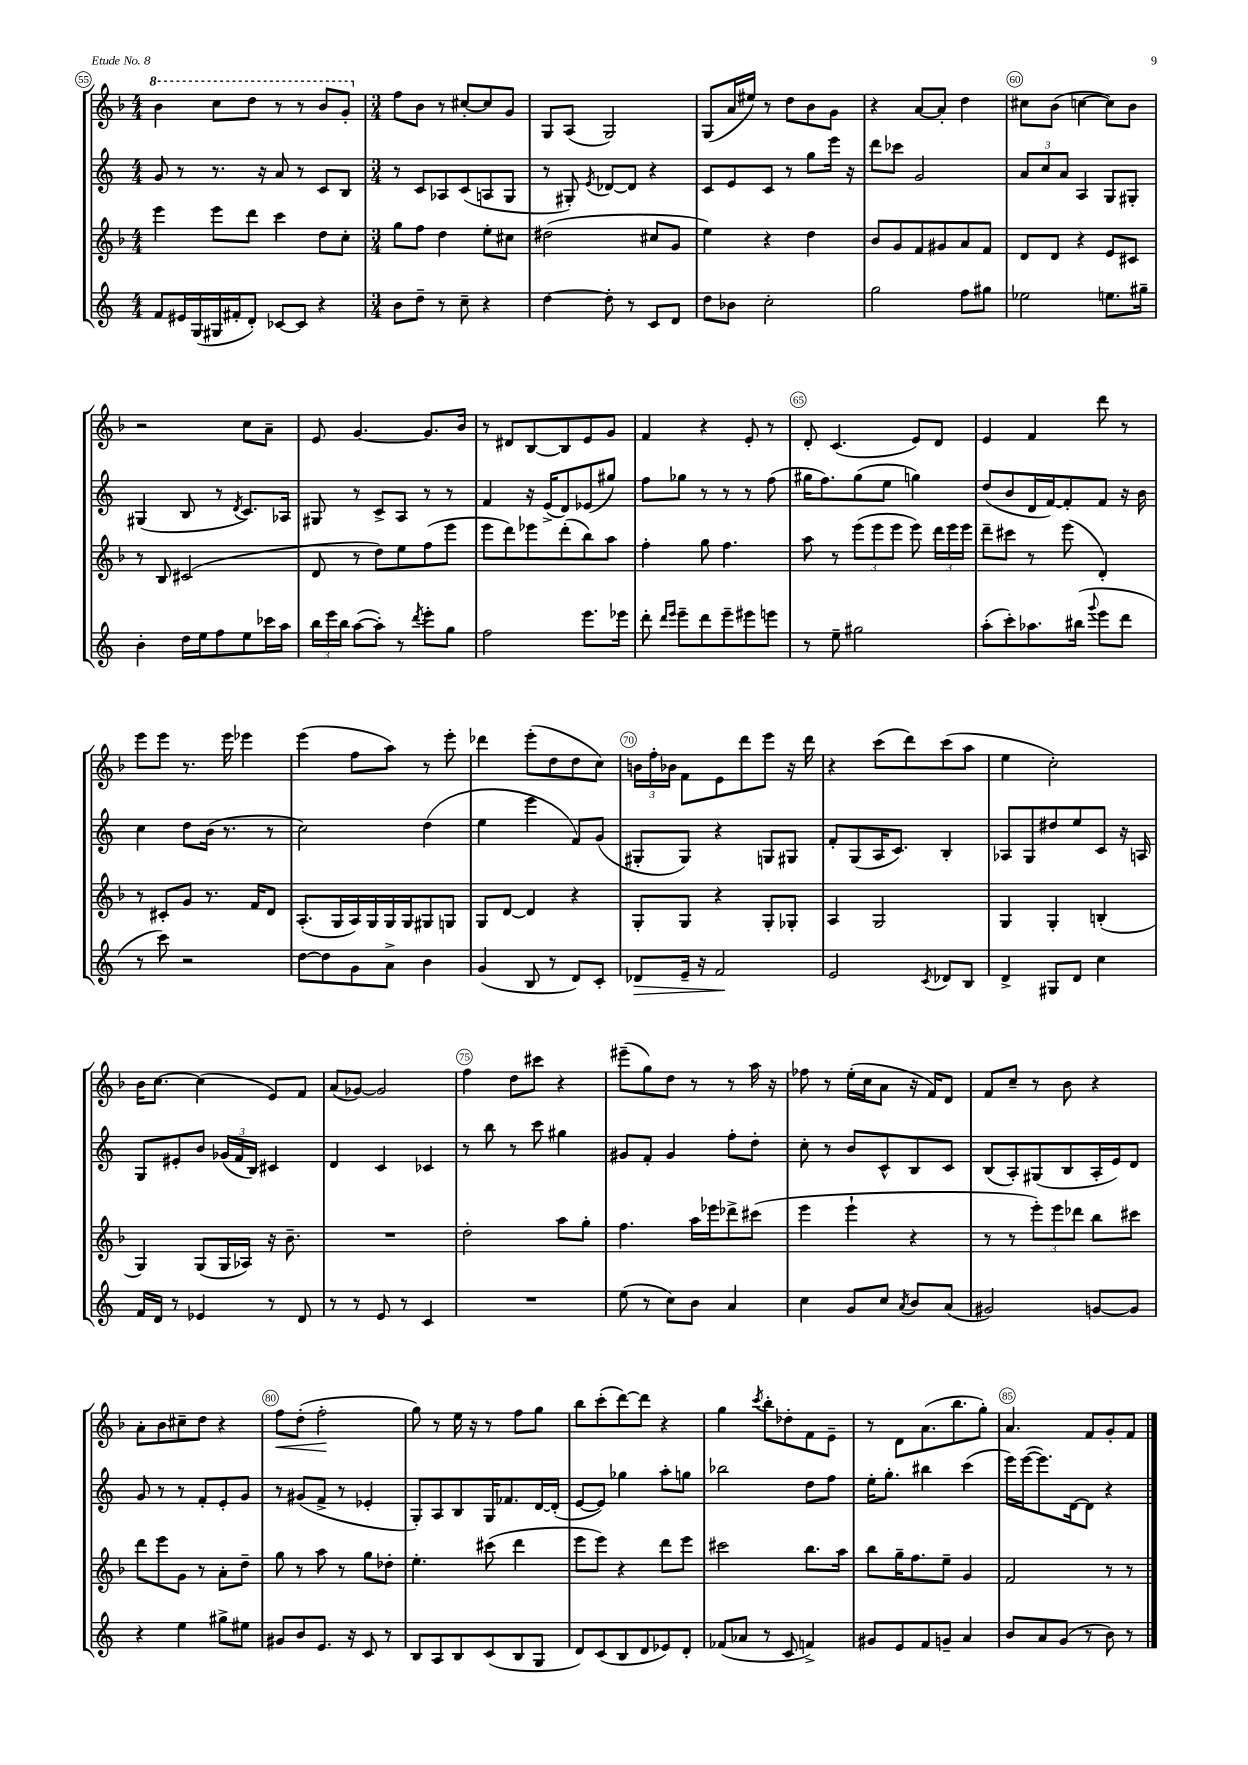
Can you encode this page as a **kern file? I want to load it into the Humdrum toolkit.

**kern	**dynam	**kern	**kern	**kern	**dynam
*part4	*part4	*part3	*part2	*part1	*part1
*staff4	*staff4	*staff3	*staff2	*staff1	*staff1
*clefG2	*	*clefG2	*clefG2	*clefG2	*
*k[]	*	*k[b-]	*k[]	*k[b-]	*
*M4/4	*	*M4/4	*M4/4	*M4/4	*
*	*	*	*	*8va	*
=55	=55	=55	=55	=55	=55
8f/L	.	4eee\	8g/	4bb-\	.
16e#X/L	.	.	8r	.	.
(16G/	.	.	.	.	.
16G#X/	.	8eee\L	8.r	8ccc\L	.
16f#X'/J	.	.	.	.	.
8d'/J)	.	8ddd\J	.	8ddd\J	.
.	.	.	16r	.	.
[8c-X/L	.	4ccc\	8a/	8r	.
8c-/J]	.	.	8r	8r	.
4r	.	8dd\L	8c/L	8bb-/L	.
.	.	8cc'\J	8B/J	8gg'/J	.
=56	=56	=56	=56	=56	=56
*M3/4	*	*M3/4	*M3/4	*M3/4	*
*	*	*	*	*X8va	*
8b\L	.	8gg\L	8r	8ff\L	.
8dd~\J	.	8ff\J	8c/L	8b-\J	.
8r	.	4dd\	8A-X/	8r	.
8cc~\	.	.	(8c/	[8cc#X'/L	.
4r	.	8ee'\L	8An/	8cc#/]	.
.	.	8cc#X\J	8G/J	8g/J	.
=57	=57	=57	=57	=57	=57
[4dd\	.	(2dd#X\	8r	8G/L	.
.	.	.	8G#X'/)	(8A/J	.
.	.	.	8qe/	.	.
8dd'\]	.	.	[8d-X/L	2G/)	.
8r	.	.	8d-/J]	.	.
8c/L	.	8cc#X/L	4r	.	.
8d/J	.	8g/J	.	.	.
=58	=58	=58	=58	=58	=58
8dd\L	.	4ee\)	8c/L	(8G/L	.
8b-X\J	.	.	8e/	16a/L	.
.	.	.	.	16ee#X/JJ)	.
2cc'\	.	4r	8c/J	8r	.
.	.	.	8r	8dd\L	.
.	.	4dd\	8gg\L	8b-\	.
.	.	.	16eee\Jk	8g\J	.
.	.	.	16r	.	.
=59	=59	=59	=59	=59	=59
2gg\	.	8b-/L	8ddd\L	4r	.
.	.	8g/	8ccc-X\J	.	.
.	.	8f/	2g/	[8a/L	.
.	.	8g#X/	.	8a'/J]	.
8ff\L	.	8a/	.	4dd\	.
8gg#X\J	.	8f/J	.	.	.
=60	=60	=60	=60	=60	=60
2ee-X\	.	8d/L	12a/L	8cc#X\L	.
.	.	.	12cc/	.	.
.	.	8d/J	.	(8b-\J	.
.	.	.	12a/J	.	.
.	.	4r	4A/	[4ccn\	.
8.een\L	.	8e/L	8G/L	8cc\L])	.
.	.	8c#X/J	8G#X'/J	8b-\J	.
16gg#X~\Jk	.	.	.	.	.
!!LO:LB:g=z
=61	=61	=61	=61	=61	=61
4b'\	.	8r	(4G#X/	2r	.
.	.	8B-/	.	.	.
16dd\LL	.	(2c#X/	8B/	.	.
16ee\J	.	.	.	.	.
8ff\	.	.	8r	.	.
.	.	.	8qd/	.	.
8ee\	.	.	8.c/L)	8cc\L	.
16ccc-X\L	.	.	.	8a~\J	.
16aa\JJ	.	.	16A-X/Jk	.	.
=62	=62	=62	=62	=62	=62
24bb\LL	.	8d/	8G#X/	8e/	.
24eee\	.	.	.	.	.
24bb\JJ	.	.	.	.	.
([8aa\L	.	8r	8r	[4.g/	.
8aa'\J])	.	8dd\L)	8c^/L	.	.
8r	.	8ee\	8A/J	.	.
8qddd/	.	.	.	.	.
8eee'\L	.	(8ff\	8r	8.g/L]	.
8gg\J	.	8eee\J	8r	.	.
.	.	.	.	16b-/Jk	.
=63	=63	=63	=63	=63	=63
2ff\	.	8eee\L	4f/	8r	.
.	.	8ddd\)	.	8d#X/L	.
.	.	8eee-X\	16r	[8B-/	.
.	.	.	(16e^/KL	.	.
.	.	(8ddd'\	8d/)	8B-/]	.
8.eee\L	.	8bb-\)	(8e-X/	8e/	.
.	.	8aa\J	8gg#X/J)	8g/J	.
16eee-X\Jk	.	.	.	.	.
=64	=64	=64	=64	=64	=64
8ddd'\	.	4ff'\	8ff\L	4f/	.
16qqddd/LL	.	.	.	.	.
16qqeee/JJ	.	.	.	.	.
8eee~\L	.	.	8gg-X\J	.	.
8ddd\	.	8gg\	8r	4r	.
8eee~\	.	4.ff\	8r	.	.
8eee#X\	.	.	8r	8e'/	.
8eeen\J	.	.	(8ff\	8r	.
=65	=65	=65	=65	=65	=65
8r	.	8aa\	16gg#X\KL	8d'/	.
.	.	.	8.ff\)	.	.
8ee~\	.	8r	.	(4.c/	.
2gg#X\	.	(12eee\L	(8gg#\	.	.
.	.	12eee\	.	.	.
.	.	.	8ee\J	.	.
.	.	12eee\J	.	.	.
.	.	8eee\)	4ggn\)	8e/L)	.
.	.	24ddd\LL	.	8d/J	.
.	.	24eee\	.	.	.
.	.	24eee\JJ	.	.	.
=66	=66	=66	=66	=66	=66
(8aa'\L	.	8ddd~\L	(8dd/L	4e/	.
8ccc'\)	.	8ccc#X\J	8b/	.	.
8.aa-X\	.	8r	16d/L	4f/	.
.	.	.	[16f/J)	.	.
.	.	(8eee\	8f'/]	.	.
(16bb#X\Jk	.	.	.	.	.
8qqggg/	.	.	.	.	.
8eee\L	.	4d'/)	8f/J	8ddd\	.
8ddd\J	.	.	16r	8r	.
.	.	.	16b\	.	.
!!LO:LB:g=z
=67	=67	=67	=67	=67	=67
8r	.	8r	4cc\	8eee\L	.
8ccc\)	.	8c#X'/L	.	8eee\J	.
2r	.	8g/J	8dd\L	8.r	.
.	.	8.r	(16b\Jk	.	.
.	.	.	8.r	16eee\	.
.	.	.	.	4eee-X\	.
.	.	16f/KL	.	.	.
.	.	8d/J	8r	.	.
=68	=68	=68	=68	=68	=68
[8dd\L	.	(8.A'/L	2cc\)	(4eee\	.
8dd\]	.	.	.	.	.
.	.	16G/L	.	.	.
8g\	.	16A/)	.	8ff\L	.
.	.	16G/	.	.	.
8a^\J	.	16G/	.	8aa\J)	.
.	.	16G/J	.	.	.
4b\	.	8G#X/	(4dd\	8r	.
.	.	8Gn/J	.	8eee'\	.
=69	=69	=69	=69	=69	=69
(4g/	.	8G/L	4ee\	4ddd-X\	.
.	.	[8d/J	.	.	.
8B/	.	4d/]	4eee\	(8eee'\L	.
8r	.	.	.	8dd\	.
8d/L)	.	4r	8f/L)	8dd\	.
8c'/J	.	.	(8g/J	8cc\J)	.
=70	=70	=70	=70	=70	=70
!	!LO:HP:b	!	!	!	!
8d-X/L	>	8G'/L	8G#X'/L	24bn\LL	.
.	.	.	.	24ff'\	.
.	.	.	.	24b-X\JJ	.
16e~/Jk	.	8G/J	8G#/J)	8f\L	.
16r	.	.	.	.	.
2f/	.	4r	4r	8e\	.
.	.	.	.	8ddd\	.
.	.	8G'/L	8Gn/L	8eee\J	.
.	.	8G-X'/J	8G#X/J	16r	.
.	.	.	.	16ddd\	.
.	]	.	.	.	.
=71	=71	=71	=71	=71	=71
2e/	.	4A/	8f'/L	4r	.
.	.	.	(8G/	.	.
.	.	2G/	16A/K	(8ccc\L	.
.	.	.	8.c/J)	.	.
.	.	.	.	8ddd\)	.
8qc/	.	.	.	.	.
8d-X/L	.	.	4B'/	(8ccc\	.
8B/J	.	.	.	8aa\J	.
=72	=72	=72	=72	=72	=72
4d^/	.	4G/	8A-X/L	4ee\	.
.	.	.	8G/	.	.
8G#X/L	.	4G'/	8dd#X/	2cc'\)	.
8d/J	.	.	8ee/	.	.
4cc\	.	(4Bn'/	8c/J	.	.
.	.	.	16r	.	.
.	.	.	16An/	.	.
!!LO:LB:g=z
=73	=73	=73	=73	=73	=73
16f/LL	.	4G/)	8G/L	16b-\KL	.
16d/JJ	.	.	.	[8.cc\J	.
8r	.	.	8e#X'/	.	.
4e-X/	.	(8G/L	8b/J	(4cc\]	.
.	.	16G/L	(24g-X/LL	.	.
.	.	.	24f/	.	.
.	.	16A-X/JJ)	.	.	.
.	.	.	24B/JJ)	.	.
8r	.	16r	4c#X/	8e/L)	.
.	.	8.b-~\	.	.	.
8d/	.	.	.	8f/J	.
=74	=74	=74	=74	=74	=74
8r	.	2.r	4d/	(8a/L	.
8r	.	.	.	[8g-X/J)	.
8e/	.	.	4c/	2g-/]	.
8r	.	.	.	.	.
4c/	.	.	4c-X/	.	.
=75	=75	=75	=75	=75	=75
2.r	.	2dd'\	8r	4ff\	.
.	.	.	8bb\	.	.
.	.	.	8r	8dd\L	.
.	.	.	8ccc\	8ccc#X\J	.
.	.	8aa\L	4gg#X\	4r	.
.	.	8gg'\J	.	.	.
=76	=76	=76	=76	=76	=76
(8ee\	.	4.ff\	8g#X/L	(8eee#X~\L	.
8r	.	.	8f'/J	8gg\)	.
8cc\L)	.	.	4g#/	8dd\J	.
8b\J	.	16aa\LL	.	8r	.
.	.	16eee-X\J	.	.	.
4a/	.	8ddd-X^\	8ff'\L	8r	.
.	.	(8ccc#X\J	8dd'\J	16aa\	.
.	.	.	.	16r	.
=77	=77	=77	=77	=77	=77
4cc\	.	4eee\	8cc'\	8ff-X\	.
.	.	.	8r	8r	.
8g/L	.	4eee`\	8b/L	(16ee'\LL	.
.	.	.	.	16cc\J	.
8cc/J	.	.	8c^^/	8a\J	.
8qa/	.	.	.	.	.
8b/L	.	4r	8B/	16r	.
.	.	.	.	16f/KL)	.
(8a/J	.	.	8c/J	8d/J	.
=78	=78	=78	=78	=78	=78
2g#X/)	.	8r	(8B/L	8f/L	.
.	.	8r	8A'/)	8cc~/J	.
.	.	12eee'\L)	(8G#X/	8r	.
.	.	12eee\	.	.	.
.	.	.	8B/	8b-\	.
.	.	12ddd-X\J	.	.	.
[8gn/L	.	8bb-\L	16A'/L	4r	.
.	.	.	16e/J)	.	.
8g/J]	.	8ccc#X\J	8d/J	.	.
!!LO:LB:g=z
=79	=79	=79	=79	=79	=79
4r	.	8ddd\L	8g/	8a'\L	.
.	.	8eee\	8r	8b-\	.
4ee\	.	8g\J	8r	8cc#X~\	.
.	.	8r	8f'/L	8dd\J	.
8gg#X^\L	.	8a'\L	8e'/	4r	.
8ee#X\J	.	8dd~\J	8g/J	.	.
=80	=80	=80	=80	=80	=80
!	!	!	!	!	!LO:HP:b
8g#X/L	.	8gg\	8r	8ff\L	<
8b/	.	8r	(8g#X/L	(8dd'\J	.
8.e/J	.	8aa\	8f^/J	2ff'\	.
.	.	8r	8r	.	.
16r	.	.	.	.	.
8c/	.	8gg\L	4e-X'/	.	.
8r	.	8dd-X'\J	.	.	.
.	.	.	.	.	[
=81	=81	=81	=81	=81	=81
8B/L	.	4.ee'\	8G'/L)	8gg\)	.
8A/	.	.	8A/	8r	.
8B/	.	.	8B/	16ee\	.
.	.	.	.	16r	.
(8c/	.	(8ccc#X\	16G/K	8r	.
.	.	.	8.f-X/	.	.
8B/	.	4ddd\	.	8ff\L	.
8G/J	.	.	[16d/L	8gg\J	.
.	.	.	(16d'/JJ]	.	.
=82	=82	=82	=82	=82	=82
8d/L)	.	8eee\L	[8e/L	8bb-\L	.
(8c/	.	8eee\J)	8e/J])	(8ccc'\	.
8B/	.	4r	4gg-X\	[8ddd\)	.
8d/	.	.	.	8ddd\J]	.
8e-X/)	.	8ddd\L	8aa'\L	4r	.
8d'/J	.	8eee\J	8ggn\J	.	.
=83	=83	=83	=83	=83	=83
(8f-X/L	.	2ccc#X\	2bb-X\	4gg\	.
8a-X/J	.	.	.	.	.
.	.	.	.	8qccc/	.
8r	.	.	.	8bb-'\L	.
8c/	.	.	.	8dd-X'\	.
4fn^/)	.	8.bb-\L	8dd\L	8f\	.
.	.	.	8ff\J	8e~\J	.
.	.	16aa\Jk	.	.	.
=84	=84	=84	=84	=84	=84
8g#X/L	.	8bb-\L	16ee'\KL	8r	.
.	.	.	8.gg'\J	.	.
8e/	.	16gg~\K	.	8d\L	.
.	.	8.ff\	.	.	.
8f/	.	.	4bb#X\	(8.a\	.
8gn~/J	.	8ee~\J	.	.	.
.	.	.	.	8.bb-\	.
4a/	.	4g/	(4ccc\	.	.
.	.	.	.	8gg'\J)	.
=85	=85	=85	=85	=85	=85
8b/L	.	2f/	16eee\LL)	4.a/	.
.	.	.	([16eee\J	.	.
8a/	.	.	8.eee\])	.	.
(8g/J	.	.	.	.	.
.	.	.	[16d\k	.	.
8r	.	.	8d\J]	8f/L	.
8b\)	.	8r	4r	8g'/	.
8r	.	8r	.	8f/J	.
==	==	==	==	==	==
*-	*-	*-	*-	*-	*-
